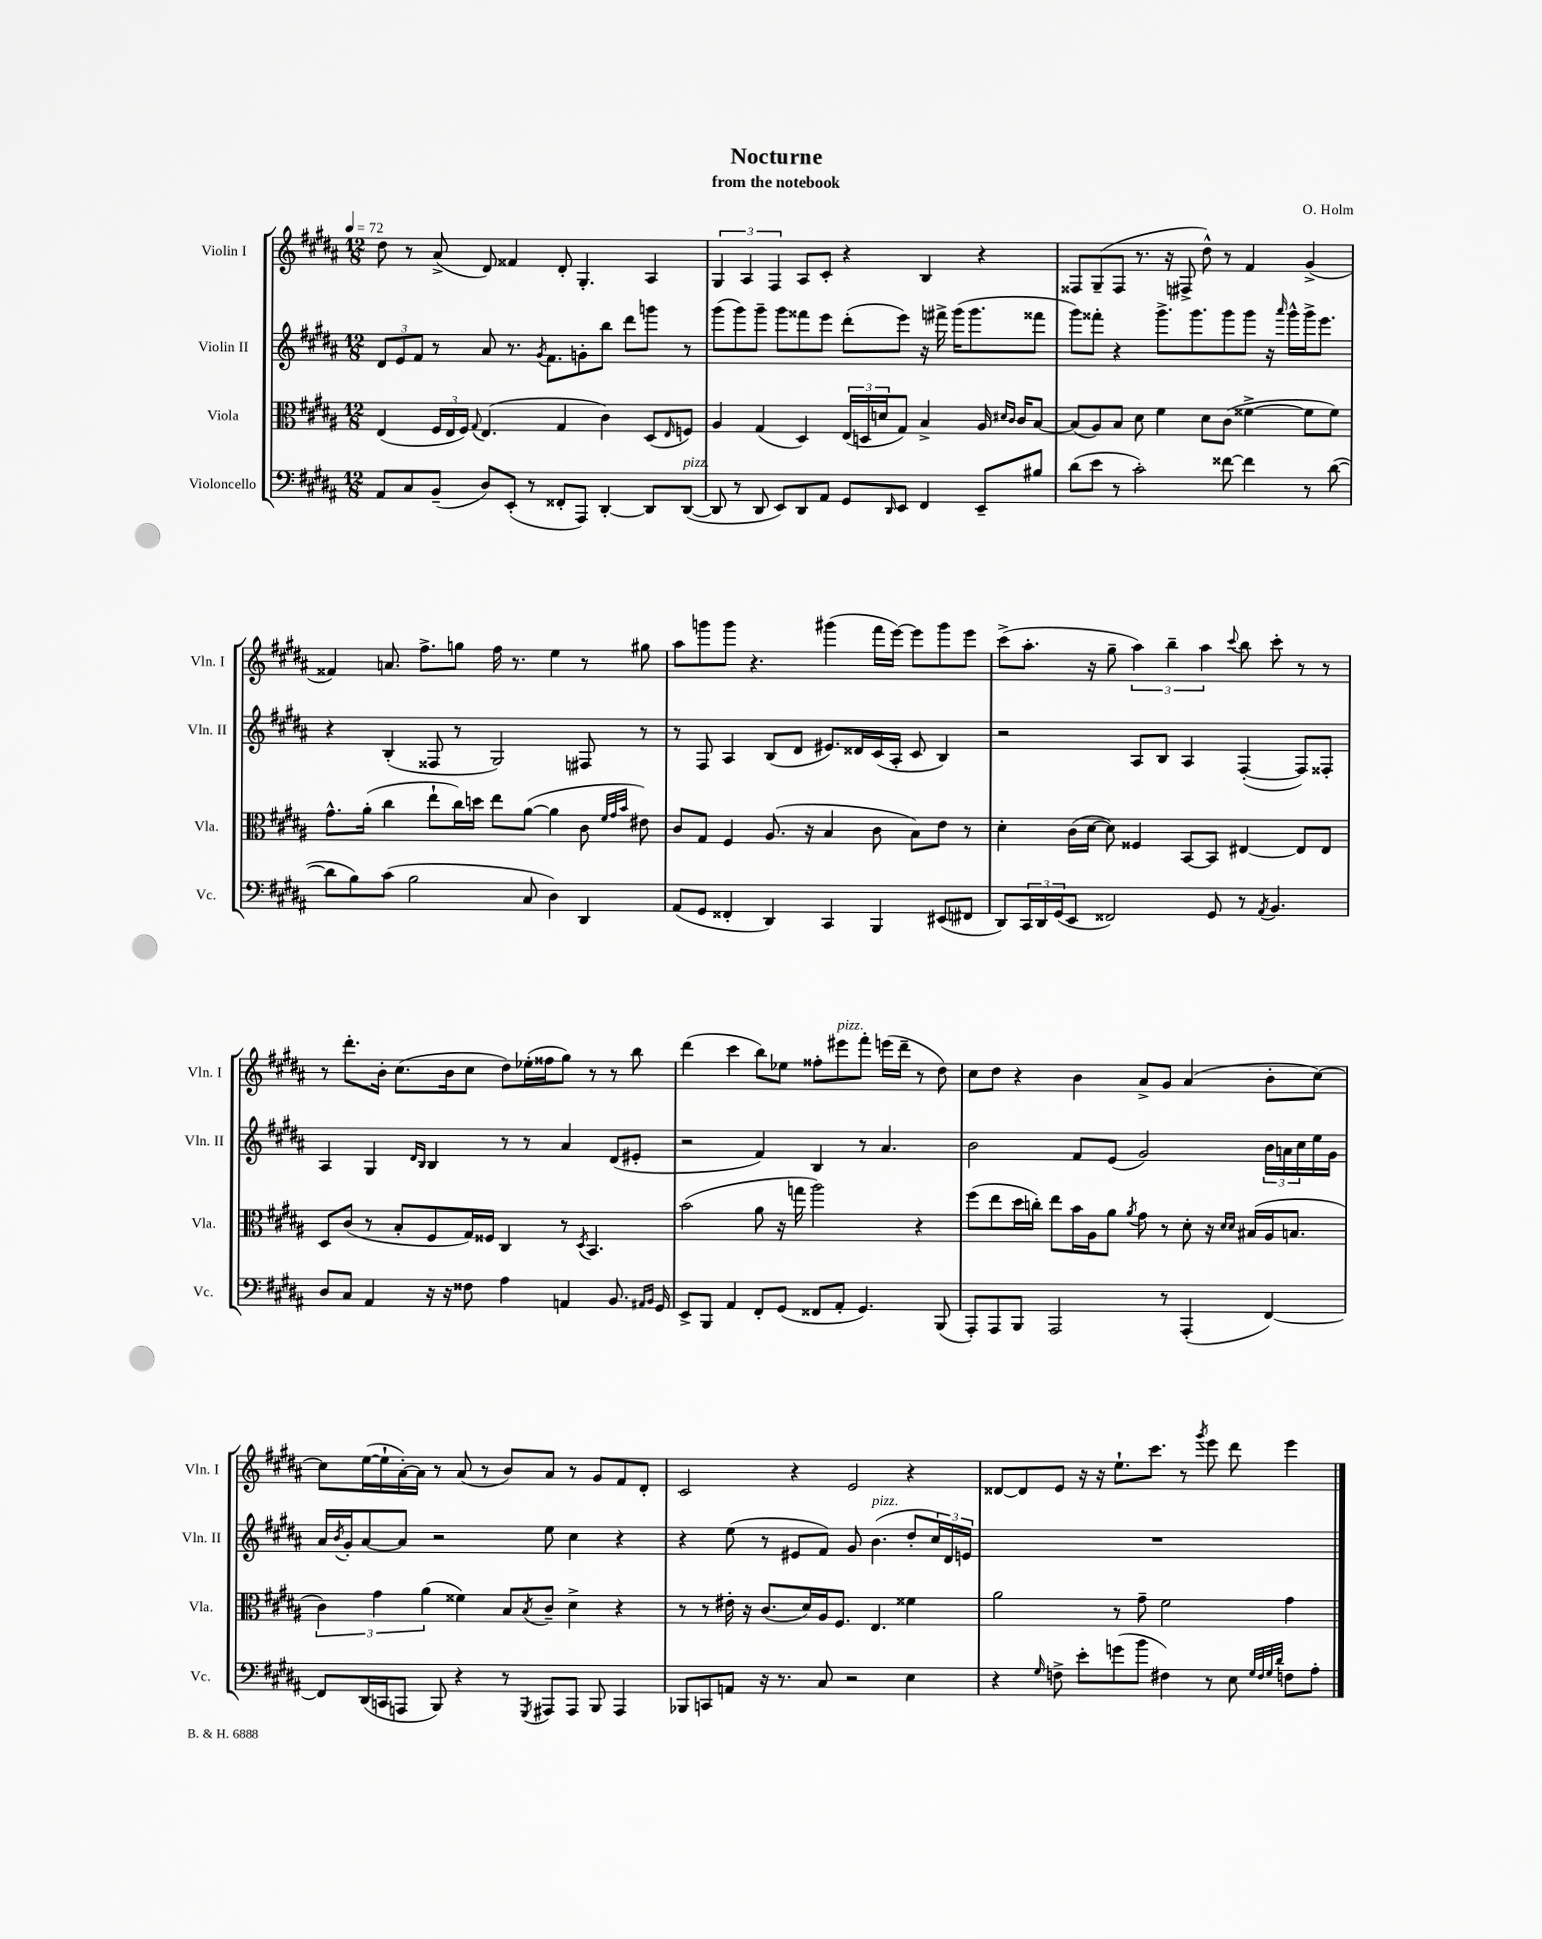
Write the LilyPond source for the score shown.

\header { title = "Nocturne" composer = "O. Holm" subtitle = "from the notebook" }
<<
\new StaffGroup <<
\new Staff = "s0" \with { instrumentName = "Violin I" shortInstrumentName = "Vln. I" } {
    \clef treble \key b \major \numericTimeSignature \time 12/8 \tempo 4 = 72
    dis''8 r8 ais'8->( dis'8) fisis'4 dis'8-. gis4.-. ais4 |
    \tuplet 3/2 { gis4 ais4 fis4 } ais8 cis'8-. r4 b4 r4 |
    fisis8 gis8--( fisis8 r8. r16 fis8-> dis''8-^) r8 fis'4 gis'4->( |
    fisis'4) a'8. fis''8.-> g''8 fis''16 r8. e''4 r8 gis''8 |
    ais''8 g'''8 g'''8 r4. gis'''4( fis'''16 e'''16~) e'''8 gis'''8 e'''8 |
    cis'''8->( ais''8.-. r16 gis''8-- \tuplet 3/2 { ais''4) b''4-- ais''4 } \appoggiatura { cis'''8 } b''8 cis'''8-. r8 r8 |
    r8 dis'''8.-. b'16-. cis''8.( b'16 cis''8 dis''8) ees''16-.( fisis''16 gis''8) r8 r8 b''8 |
    dis'''4( cis'''4 b''8) ees''8 fisis''8-. eis'''8^\markup { \italic "pizz." } fis'''8-. e'''16( dis'''16-- r8 dis''8) |
    cis''8 dis''8 r4 b'4 ais'8-> gis'8 ais'4( b'8-. cis''8~) |
    cis''8 e''16~( e''16-! ais'16~-.) ais'16 r8 ais'8( r8 b'8) ais'8 r8 gis'8 fis'8 dis'8-. |
    cis'2 r4 e'2 r4 |
    disis'8~ disis'8 e'8 r16 r16 e''8.-! cis'''8. r8 \acciaccatura { gis'''8 } e'''8 dis'''8 e'''4 \bar "|." |
}
\new Staff = "s1" \with { instrumentName = "Violin II" shortInstrumentName = "Vln. II" } {
    \clef treble \key b \major \numericTimeSignature \time 12/8
    \tuplet 3/2 { dis'8 e'8 fis'8 } r8 ais'8 r8. \acciaccatura { gis'8 } fis'8. g'8-. b''8 dis'''8 g'''8 r8 |
    gis'''8( gis'''8) gis'''8-- gis'''8 fisis'''8 e'''8 dis'''8-.( e'''8) r16 fis'''16-> gis'''16( gis'''8. fisis'''8 |
    gis'''8) fisis'''8-. r4 gis'''8.-> gis'''8. gis'''8 gis'''8 r16 \grace { ais'''16 } gis'''16-^ gis'''16-> e'''8. |
    r4 b4-.( fisis8 r8 gis2) fis8 r8 |
    r8 fis8 ais4 b8( dis'8 eis'8.) disis'16 cis'16( ais16-. cis'8 b4) |
    r2 ais8 b8 ais4 fis4~-.( fis8) fisis8-. |
    ais4 gis4 \grace { dis'16 b16 } b4 r8 r8 ais'4 dis'8( eis'8-. |
    r2 fis'4) b4 r8 ais'4. |
    b'2 fis'8 e'8( gis'2) \tuplet 3/2 { b'16 a'16 cis''16 } e''16 gis'16 |
    ais'16 \acciaccatura { b'8 } gis'16-. ais'8~ ais'8 r2 e''8 cis''4 r4 |
    r4 e''8( r8 eis'8 fis'8) gis'8 b'4.^\markup { \italic "pizz." }( dis''8-. \tuplet 3/2 { cis''16) dis'16 e'16 } |
    R1. \bar "|." |
}
\new Staff = "s2" \with { instrumentName = "Viola" shortInstrumentName = "Vla." } {
    \clef alto \key b \major \numericTimeSignature \time 12/8
    e4( \tuplet 3/2 { fis16 e16 fis16) } \appoggiatura { gis8 } e4.( gis4 cis'4) dis8( \grace { e16 } f8) |
    ais4 gis4( dis4) \tuplet 3/2 { e16( d16 d'16 } gis8) b4-> ais16 \grace { dis'16 cis'16 } cis'16 b8~ |
    b8( ais8) b8 dis'8 fis'4 dis'8 cis'8( fisis'4~-> fisis'8 fisis'8) |
    gis'8.-^ ais'16-.( cis''4 e''8-! cis''16) d''16 e''8 ais'8~( ais'4 cis'8 \grace { fis'32 gis'32 b'32 } eis'8) |
    cis'8 gis8 fis4 ais8.( r16 b4 cis'8 b8) e'8 r8 |
    dis'4-. cis'16( dis'16~ dis'8) fisis4 b,8~ b,8 eis4~ eis8 eis8 |
    dis8 cis'8( r8 b8-. fis8 gis16) fisis16 cis4 r8 \acciaccatura { dis8 } b,4. |
    b'2( ais'8 r16 g''16 ais''2) r4 |
    fis''8( e''8 dis''16 c''16-.) e''8 b'16 ais16 ais'8 \acciaccatura { ais'8 } gis'8 r8 dis'8-. r16 \grace { dis'16 dis'16 } bis16( ais16 b8. |
    \tuplet 3/2 { cis'4) gis'4 ais'4( } fisis'4) b8 \acciaccatura { b8 } cis'8-- dis'4-> r4 |
    r8 r8 eis'16-. r16 cis'8.( dis'16) ais16 fis8. e4. fisis'4 |
    ais'2 r8 gis'8-- fis'2 gis'4 \bar "|." |
}
\new Staff = "s3" \with { instrumentName = "Violoncello" shortInstrumentName = "Vc." } {
    \clef bass \key b \major \numericTimeSignature \time 12/8
    ais,8 cis8 b,8--( dis8) e,8-.( r8 fisis,8-. ais,,8) dis,4~-. dis,8 dis,8~^\markup { \italic "pizz." }( |
    dis,8 r8 dis,8 e,8) dis,8 ais,8 gis,8 \grace { dis,16 } e,8 fis,4 e,8-- bis8 |
    dis'8( e'8 r8 cis'2-.) fisis'8~ fisis'4 r8 dis'8~( |
    dis'8 b8) cis'8( b2 cis8 dis4) dis,4 |
    ais,8( gis,8 fisis,4-. dis,4) cis,4 b,,4 eis,8( fis,8 |
    dis,8) \tuplet 3/2 { cis,16 dis,16 gis,16( } e,8 fisis,2) gis,8 r8 \acciaccatura { ais,8 } b,4. |
    dis8 cis8 ais,4 r16 r16 fisis8 ais4 a,4 b,8. \grace { ais,16 b,16 } gis,16 |
    e,8-> b,,8 ais,4 fis,8-. gis,8( fisis,8 ais,8-. gis,4.) b,,8( |
    ais,,8-.) ais,,8 b,,8 ais,,2 r8 ais,,4-.( fis,4~) |
    fis,8 dis,16( c,16 a,,8 b,,8) r4 r8 \acciaccatura { gis,,8 } ais,,8 ais,,8 b,,8 ais,,4 |
    bes,,8 c,8 a,8 r16 r8. cis8 r2 e4 |
    r4 \grace { gis16 } f8-> e'8-. g'8( b'8 fis4) r8 e8 \grace { gis32 fis32 gis32 dis'32 } f8 ais8-. \bar "|." |
}
>>
>>
\layout { \context { \Score \remove "Bar_number_engraver" } }
